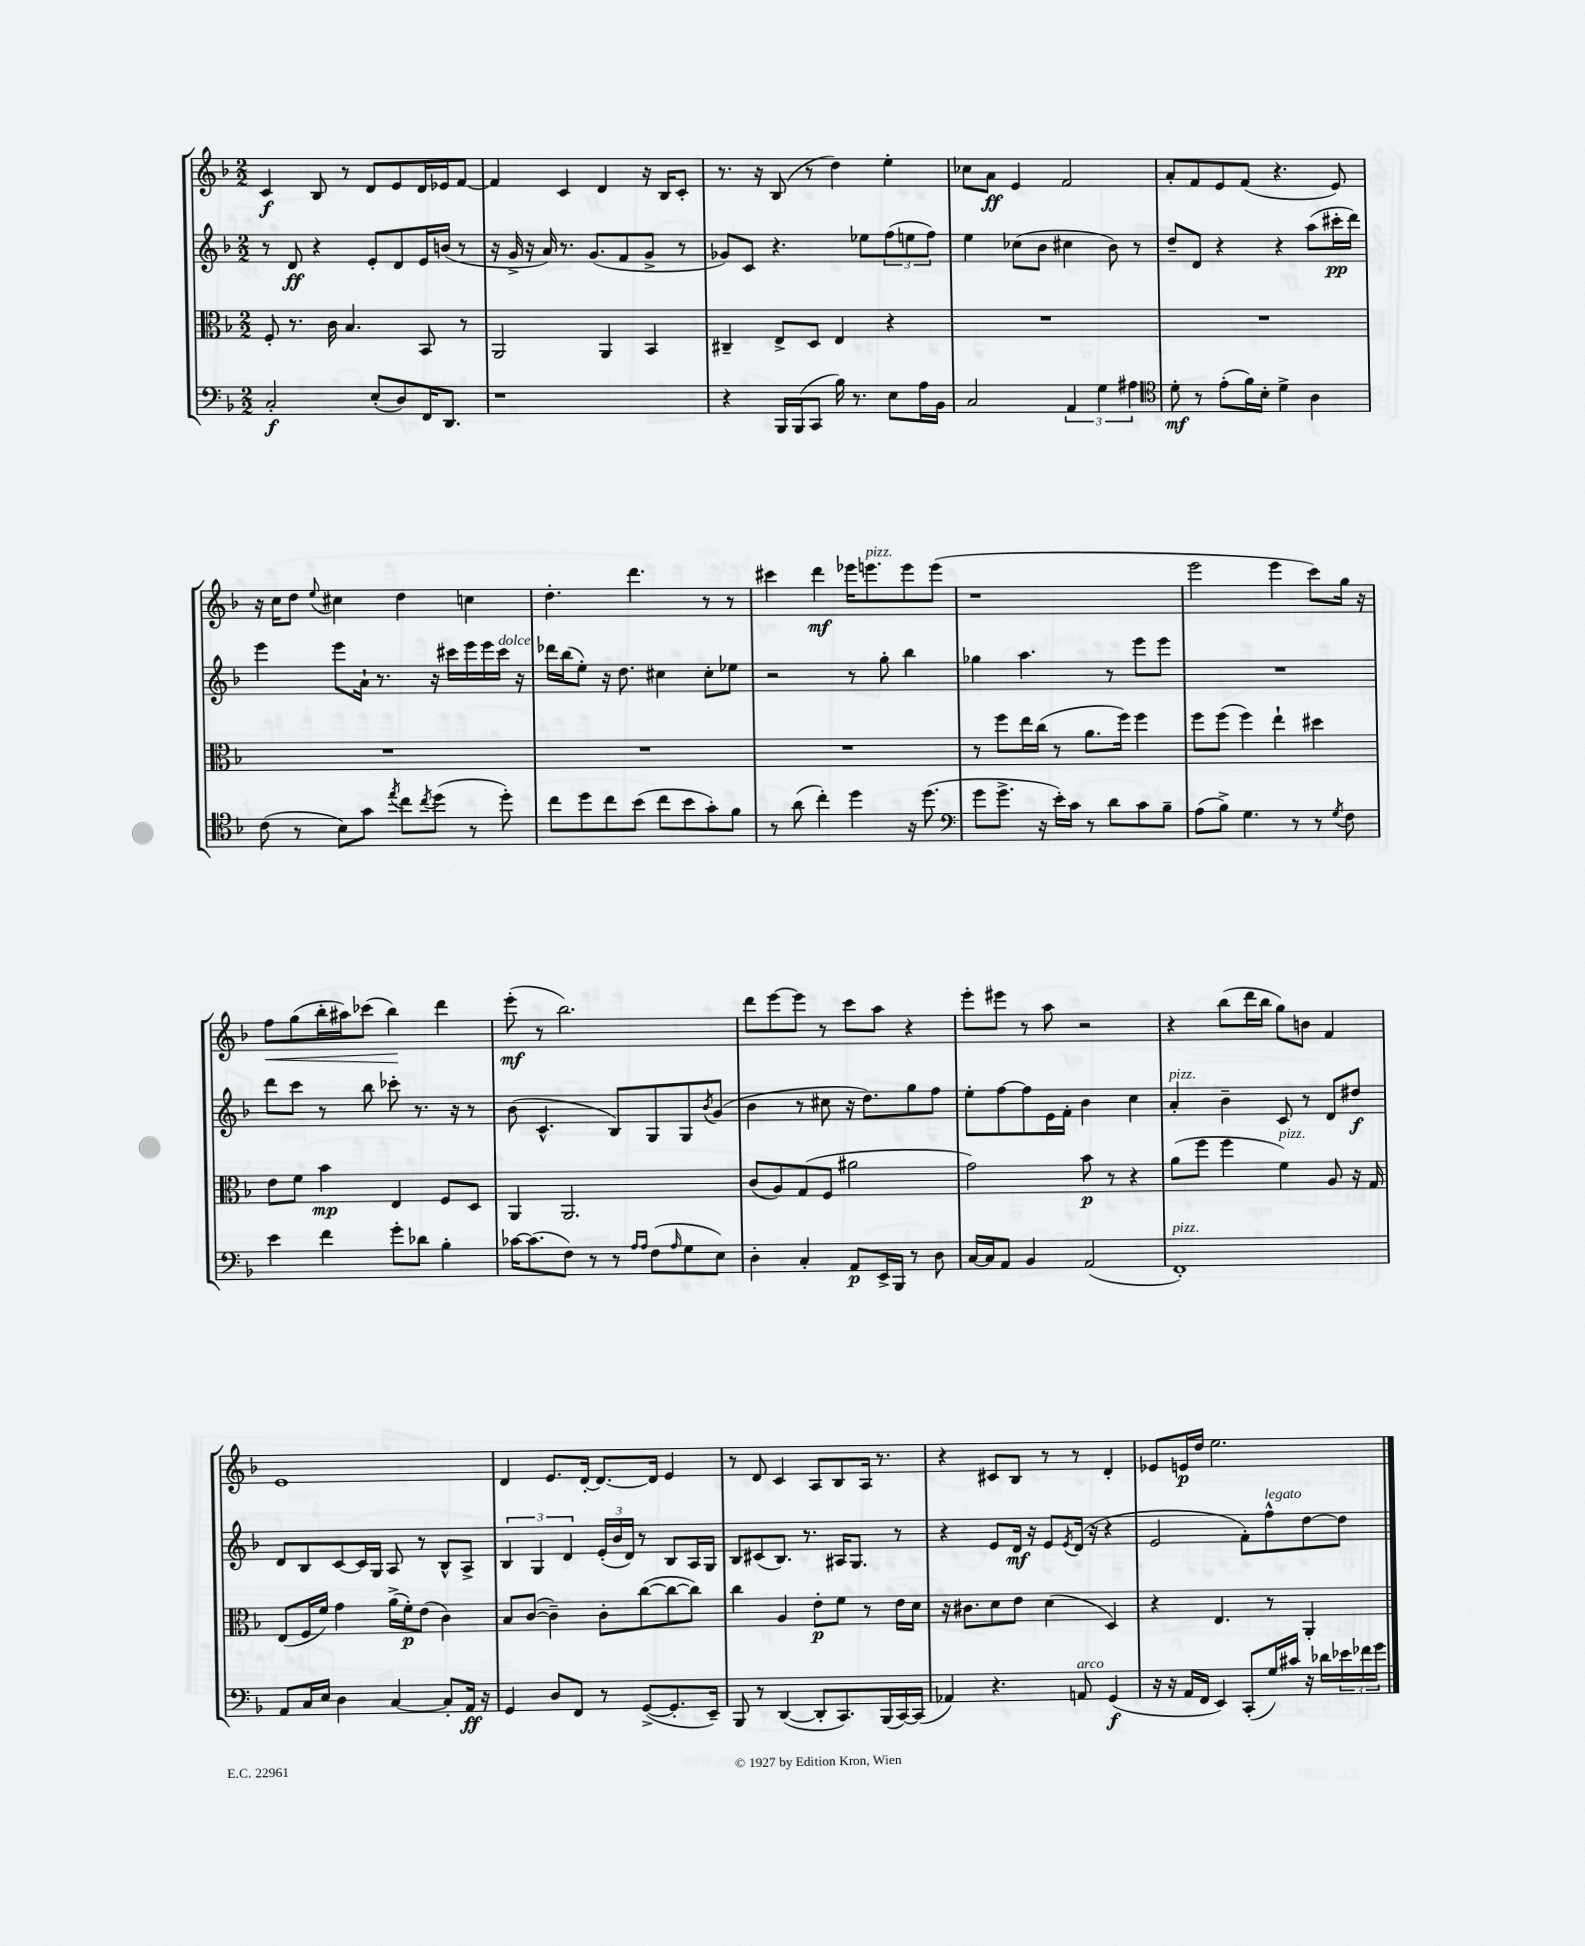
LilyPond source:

<<
\new StaffGroup <<
\new Staff = "s0" {
    \clef treble \key f \major \numericTimeSignature \time 2/2
    c'4\f bes8 r8 d'8 e'8 d'16 ees'16 f'8~ |
    f'4 c'4 d'4 r16 bes16 c'8-. |
    r8. r16 bes8( r8 d''4) e''4-. |
    ces''8 a'8\ff e'4 f'2 |
    a'8-. f'8 e'8 f'8( r4. e'8) |
    r16 c''16 d''8 \appoggiatura { e''8 } cis''4 d''4 c''4 |
    d''4.-. d'''4. r8 r8 |
    cis'''4 d'''4\mf ees'''16 e'''8.^\markup { \italic "pizz." } e'''8 e'''8( |
    r1 |
    e'''2 e'''4 c'''8) g''16 r16 |
    f''8\< g''8( bes''16-. ais''16) ces'''8( bes''4\!) d'''4 |
    e'''8-.\mf( r8 bes''2.) |
    d'''8 e'''8~ e'''8 r8 c'''8 a''8 r4 |
    e'''8-. eis'''8 r8 a''8 r2 |
    r4 bes''8( d'''16 bes''16 g''8) b'8 f'4 |
    e'1 |
    d'4 e'8. d'16~-. d'8.~ d'16 e'4 |
    r8 d'8 c'4 a8 bes8 a16 r8. |
    r4 cis'8 bes8 r8 r8 d'4-. |
    ees'8 e'16\p d''16 e''2. \bar "|." |
}
\new Staff = "s1" {
    \clef treble \key f \major \numericTimeSignature \time 2/2
    r8 d'8\ff r4 e'8-. d'8 e'16 b'16( r8 |
    r16 g'16-> r16 a'16) r8. g'8.( f'8 g'8-> r8 |
    ges'8) c'8 r4. ees''8 \tuplet 3/2 { f''8( e''8 f''8) } |
    e''4 ces''8( bes'8 cis''4 bes'8) r8 |
    d''8-- d'8 r4 r4 a''8( cis'''16-.\pp d'''16) |
    e'''4 e'''8 a'16-! r8. r16 cis'''16 e'''16 e'''16 cis'''16^\markup { \italic "dolce" } r16 |
    des'''16 bes''16( e''8-.) r16 d''8. cis''4 cis''8-. ees''8 |
    r2 r8 g''8-. bes''4 |
    ges''4 a''4. r8 e'''8 e'''8 |
    R1 |
    d'''8 c'''8 r8 bes''8 ces'''8-. r8. r16 r8 |
    bes'8( c'4.-^ bes8) g8 g8 \acciaccatura { bes'8 } g'8( |
    bes'4 r8 cis''8 r16 d''8.) g''8 f''8 |
    e''8-. f''8~ f''8 e'16 f'16-. bes'4 c''4 |
    a'4-.^\markup { \italic "pizz." } bes'4-- c'8 r8 d'8 dis''8\f |
    d'8 bes8 c'8~ c'16 g16 a8 r8 bes8-^ a8-> |
    \tuplet 3/2 { bes4 g4 d'4 } \tuplet 3/2 { e'16-.( bes'16 d'16) } r8 bes8 a16 g16 |
    bes8 cis'8( bes8.) r8. ais16 g8. r8 |
    r4 e'8 d'16\mf r16 e'8 \acciaccatura { e'8 } d'16( r16 r4 |
    e'2 f'8-.) f''8-^^\markup { \italic "legato" } d''8~ d''8 \bar "|." |
}
\new Staff = "s2" {
    \clef alto \key f \major \numericTimeSignature \time 2/2
    f8-. r8. c'16 bes4. bes,8 r8 |
    a,2 a,4 bes,4 |
    cis4-- e8-> d8 e4 r4 |
    R1 |
    R1 |
    R1 |
    R1 |
    R1 |
    r8 f''8 e''16 c''16( r8 a'8. f''16) f''4 |
    f''8 f''8( f''4) e''4-! dis''4 |
    e'8 f'8 bes'4\mp e4 f8 d8 |
    a,4 a,2. |
    c'8( a8) g8( f8 ais'2 |
    g'2) bes'8\p r8 r4 |
    a'8( f''8 f''4 f'4^\markup { \italic "pizz." }) a8 r16 g16 |
    e8( f16 f'16) g'4 a'16->( f'16-.\p) e'8( c'4) |
    bes8 c'8~( c'4--) c'8-. c''8~( c''8~ c''8) |
    c''4 a4 e'8-.\p f'8 r8 e'16 d'16 |
    r16 cis'8. d'8 e'8 d'4( d4) |
    r4 e4. r8 a,4-. \bar "|." |
}
\new Staff = "s3" {
    \clef bass \key f \major \numericTimeSignature \time 2/2
    c2-.\f e8-.( d8) f,16 d,8. |
    r1 |
    r4 bes,,16 bes,,16( c,8 bes16) r8. e8 a16 bes,16 |
    c2 \tuplet 3/2 { a,4 g4 ais4 } |
    \clef tenor d'8-.\mf r8 e'8-.( f'16) bes16-. d'4-> a4 |
    c'8( r8 bes8) g'8 \acciaccatura { e''8 } c''8 \acciaccatura { c''8 } d''8( r8 d''8-.) |
    c''8 d''8 c''8 bes'8( c''8 bes'8 g'8-.) f'8 |
    r8 a'8( c''4-.) d''4 r16 d''8.( |
    \clef bass g'8 g'8.-> r16 e'16-.) c'16 r8 d'8 c'8 bes8-- |
    a8( bes8->) g4. r8 r8 \acciaccatura { g8 } f8 |
    e'4 f'4 g'8-. des'8 bes4-. |
    ces'16~ ces'8.( f8) r8 r8 \grace { a16 a16 } f8( \grace { a16 } g8 e8) |
    d4-. c4-. a,8\p e,16-> bes,,16 r8 d8 |
    c16~ c16 a,8 bes,4 a,2( |
    f,1-.^\markup { \italic "pizz." }) |
    a,8 c16 e16 d4 c4~ c8-. a,16\ff r16 |
    g,4 d8 f,8 r8 g,8~->( g,8.-. e,16--) |
    bes,,8 r8 d,4~( d,8-. c,8.) bes,,16( c,16~) c,16( |
    aes,4) r4. a,8^\markup { \italic "arco" } g,4\f( |
    r16 r16 a,16 f,16 e,4) c,8-.( g16) cis'16 r16 des'16 \tuplet 3/2 { ees'16 fes'16 g'16 } \bar "|." |
}
>>
>>
\layout { \context { \Score \remove "Bar_number_engraver" } }
